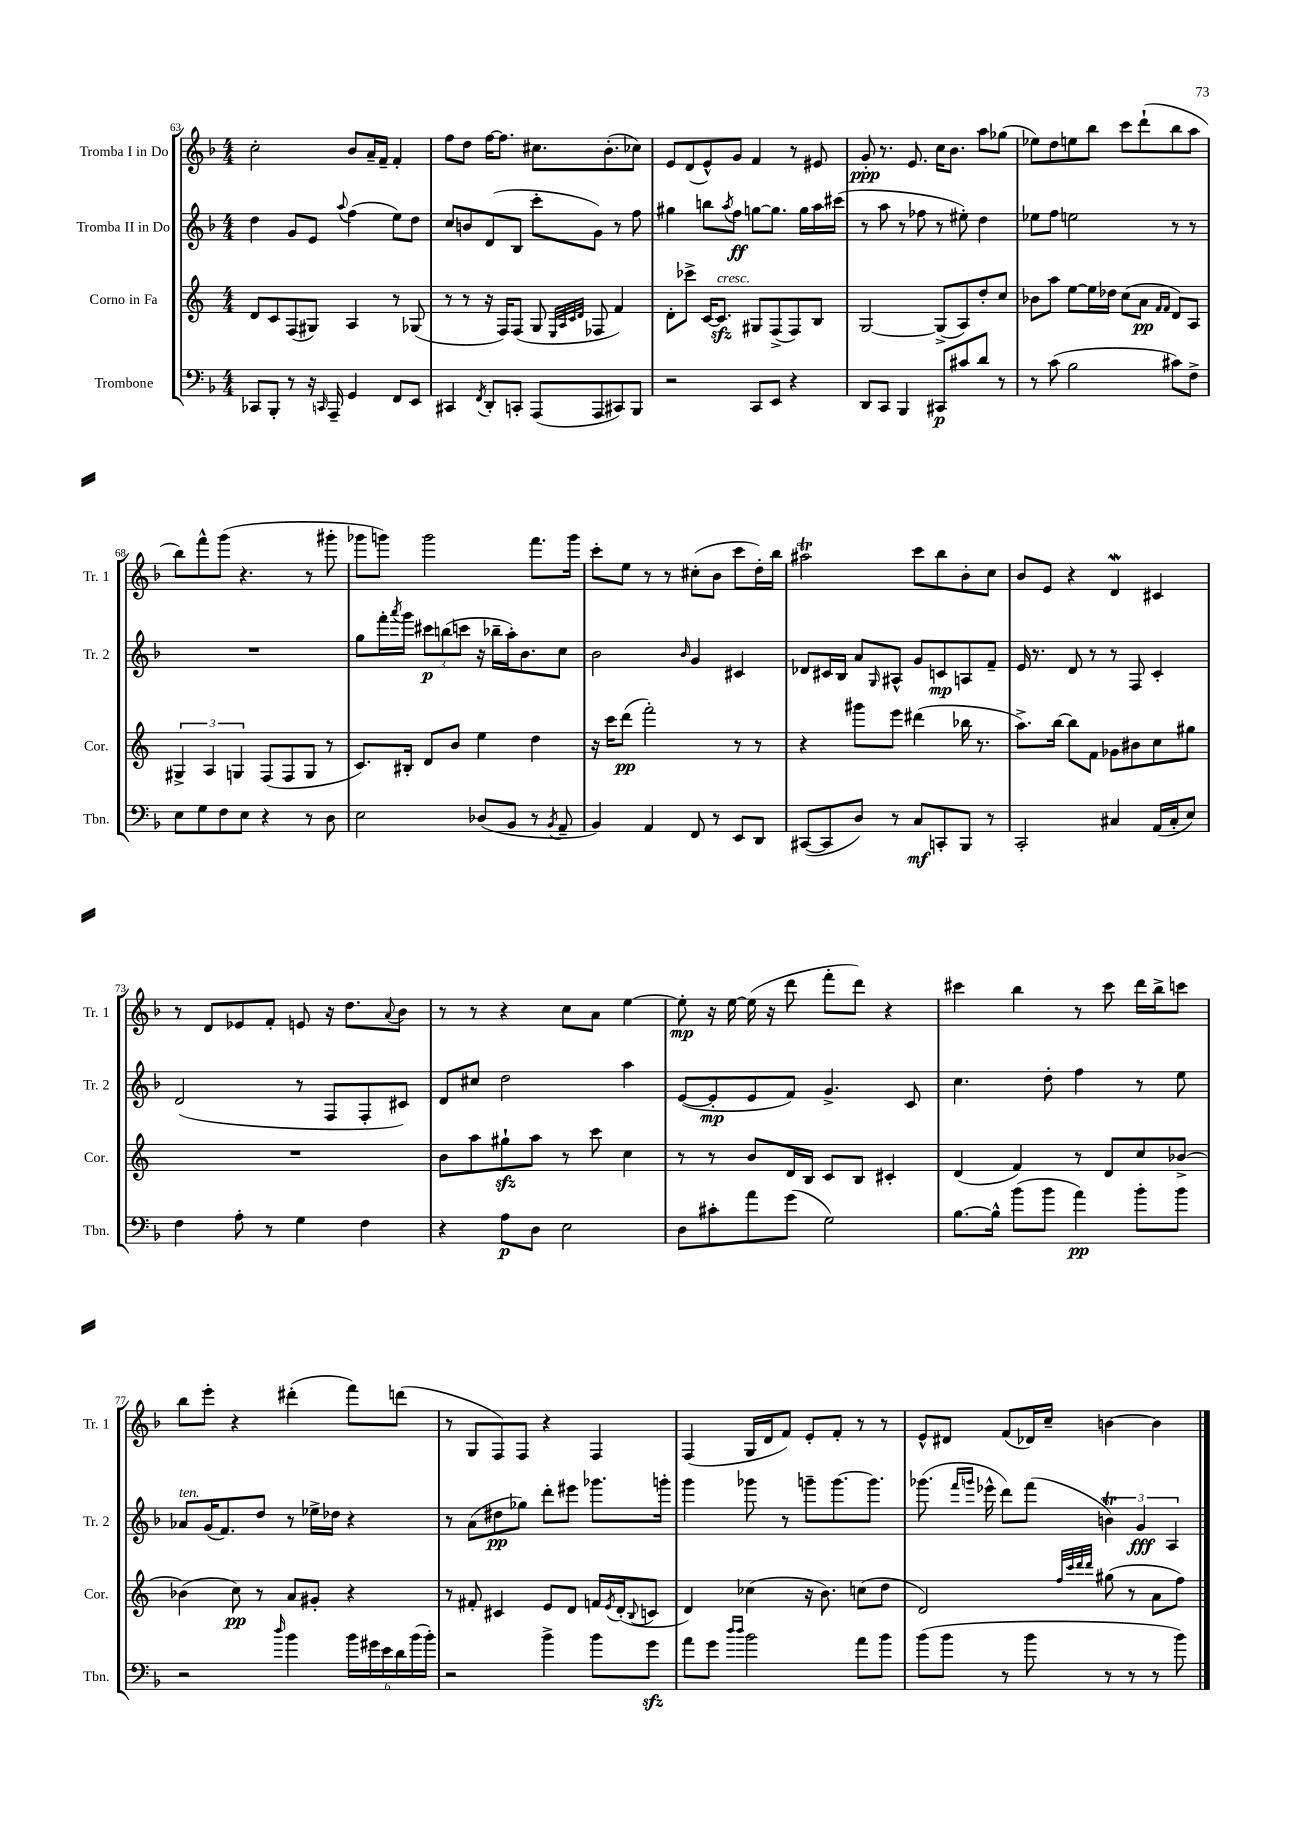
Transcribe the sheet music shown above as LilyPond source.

<<
\new StaffGroup <<
\new Staff = "s0" \with { instrumentName = "Tromba I in Do" shortInstrumentName = "Tr. 1" } {
    \clef treble \key f \major \numericTimeSignature \time 4/4
    c''2-. bes'8 a'16-- f'16-- f'4-. |
    f''8 d''8 f''16~ f''8. cis''8. bes'8.-.( ces''8) |
    e'8 d'8( e'8-^) g'8 f'4 r8 eis'8 |
    g'8-.\ppp r8. e'8. c''16 bes'8. a''8 ges''8( |
    ees''8) d''8 e''8 bes''8 c'''8 d'''8-!( bes''8 a''8 |
    bes''8) f'''8-^ g'''8( r4. r8 gis'''8-. |
    ges'''8 g'''8) g'''2 f'''8. g'''16 |
    c'''8-. e''8 r8 r8 cis''8-.( bes'8 c'''8 d''16-.) bes''16 |
    ais''2\trill c'''8 bes''8 bes'8-. c''8 |
    bes'8 e'8 r4 d'4\mordent cis'4 |
    r8 d'8 ees'8 f'8-. e'8 r16 d''8. \appoggiatura { a'8 } bes'8 |
    r8 r8 r4 c''8 a'8 e''4~ |
    e''8-.\mp r16 e''16~ e''16( r16 d'''8 f'''8-. d'''8) r4 |
    cis'''4 bes''4 r8 cis'''8 d'''16 bes''16-> c'''8 |
    bes''8 e'''8-. r4 dis'''4-.( f'''8) d'''8( |
    r8 g8 f8) f8 r4 f4 |
    f4( g16 d'16 f'8) e'8-. f'8-. r8 r8 |
    e'8-^ dis'8 f'8( des'16) c''16-- b'4~ b'4 \bar "|." |
}
\new Staff = "s1" \with { instrumentName = "Tromba II in Do" shortInstrumentName = "Tr. 2" } {
    \clef treble \key f \major \numericTimeSignature \time 4/4
    d''4 g'8 e'8 \appoggiatura { a''8 } f''4( e''8) d''8 |
    c''8 b'8 d'8( bes8 c'''8-. g'8) r8 f''8 |
    gis''4 b''8 \acciaccatura { a''8 } f''8\ff g''8~ g''8. g''16 a''16 cis'''16( |
    r8 a''8 r8 fes''8 r8 eis''8-.) d''4 |
    ees''8 f''8 e''2 r8 r8 |
    R1 |
    g''8 f'''16-. \acciaccatura { a'''8 } g'''16 \tuplet 3/2 { cis'''8\p b''8( c'''8 } r16 bes''16-- a''16-.) bes'8. c''8 |
    bes'2 \grace { bes'16 } g'4 cis'4 |
    des'8 cis'16 bes16 a'8 \grace { g16 } ais8-^ g'8 c'8\mp a8 f'8-- |
    e'16 r8. d'8 r8 r8 f8 c'4-. |
    d'2( r8 f8 f8-. cis'8) |
    d'8 cis''8 d''2 a''4 |
    e'8~( e'8-.\mp e'8 f'8) g'4.-> c'8 |
    c''4. d''8-. f''4 r8 e''8 |
    aes'8^\markup { \italic "ten." } g'16( f'8.) d''8 r8 ees''16-> des''16 r4 |
    r8 a'8( dis''8\pp ges''8) d'''8-. eis'''8 ges'''8. g'''16-. |
    g'''4 ges'''8 r8 g'''8-- g'''8.~ g'''8. |
    ges'''8.( \grace { f'''16 g'''16 } ees'''16-^ d'''8) f'''8( \tuplet 3/2 { b'4\trill) g'4\fff a4 } \bar "|." |
}
\new Staff = "s2" \with { instrumentName = "Corno in Fa" shortInstrumentName = "Cor." } {
    \clef treble \key c \major \numericTimeSignature \time 4/4
    d'8 c'8 f8( gis8) a4 r8 ges8( |
    r8 r8 r16 f16) f8( g8 \grace { e32 a32 c'32 d'32 } fes8 f'4) |
    d'8-. ces'''8-> c'16~ c'8.\sfz^\markup { \italic "cresc." } gis8 f8->( f8) b8 |
    g2~ g8->( a8) d''8-. c''8 |
    bes'8 a''8 e''8~ e''16 des''16 c''8( a'8\pp \grace { f'16 f'16 } d'8) a8 |
    \tuplet 3/2 { gis4-> a4 g4 } f8( f8 g8 r8 |
    c'8.) bis16-. d'8 b'8 e''4 d''4 |
    r16 c'''16 d'''8\pp( f'''2-.) r8 r8 |
    r4 gis'''8 e'''8 dis'''4( bes''16 r8. |
    a''8.->) b''16~ b''8 f'8 ges'8 bis'8 c''8 gis''8 |
    R1 |
    b'8 a''8 gis''8-!\sfz a''8 r8 c'''8 c''4 |
    r8 r8 b'8 d'16 b16 c'8 b8 cis'4-. |
    d'4( f'4) r8 d'8 c''8 bes'8~-> |
    bes'4( c''8\pp) r8 a'8 gis'8-. r4 |
    r8 fis'8-. cis'4 e'8 d'8 f'16 \acciaccatura { e'8 } d'16-.( \appoggiatura { b8 } c'8 |
    d'4) ces''4( r16 b'8.) c''8( d''8 |
    d'2) \grace { f''32 c'''32 d'''32 d'''32 } gis''8( r8 a'8 f''8) \bar "|." |
}
\new Staff = "s3" \with { instrumentName = "Trombone" shortInstrumentName = "Tbn." } {
    \clef bass \key f \major \numericTimeSignature \time 4/4
    ces,8 bes,,8-. r8 r16 \grace { c,16 } a,,16-- g,4 f,8 e,8 |
    cis,4 \acciaccatura { f,8 } d,8-. c,8-. a,,8( a,,8 cis,8) bes,,8 |
    r2 c,8 e,8 r4 |
    d,8 c,8 bes,,4 cis,8\p cis'8 d'8 r8 |
    r8 c'8( bes2 cis'8) f8-> |
    e8 g8 f8 e8 r4 r8 d8 |
    e2 des8( bes,8 r8 \acciaccatura { bes,8 } a,8-- |
    bes,4) a,4 f,8 r8 e,8 d,8 |
    cis,8~( cis,8 d8) r8 c8\mf c,8-. bes,,8 r8 |
    c,2-. cis4 a,16( cis16-. e8) |
    f4 a8-. r8 g4 f4 |
    r4 a8\p d8 e2 |
    d8 cis'8-. a'8 g'8( g2) |
    bes8.~ bes16-^ bes'8( bes'8 a'4\pp) bes'8-. bes'8 |
    r2 \grace { d''16 } bes'4 \tuplet 6/4 { bes'16 gis'16 e'16 d'16 bes'16( bes'16-.) } |
    r2 bes'4-> bes'8 g'8\sfz |
    a'8 g'8 \grace { d''16 d''16 } bes'2 a'8 bes'8 |
    bes'8( bes'8 r8 bes'8 r8 r8 r8 bes'8) \bar "|." |
}
>>
>>
\layout { \context { \Score currentBarNumber = #63 } }
